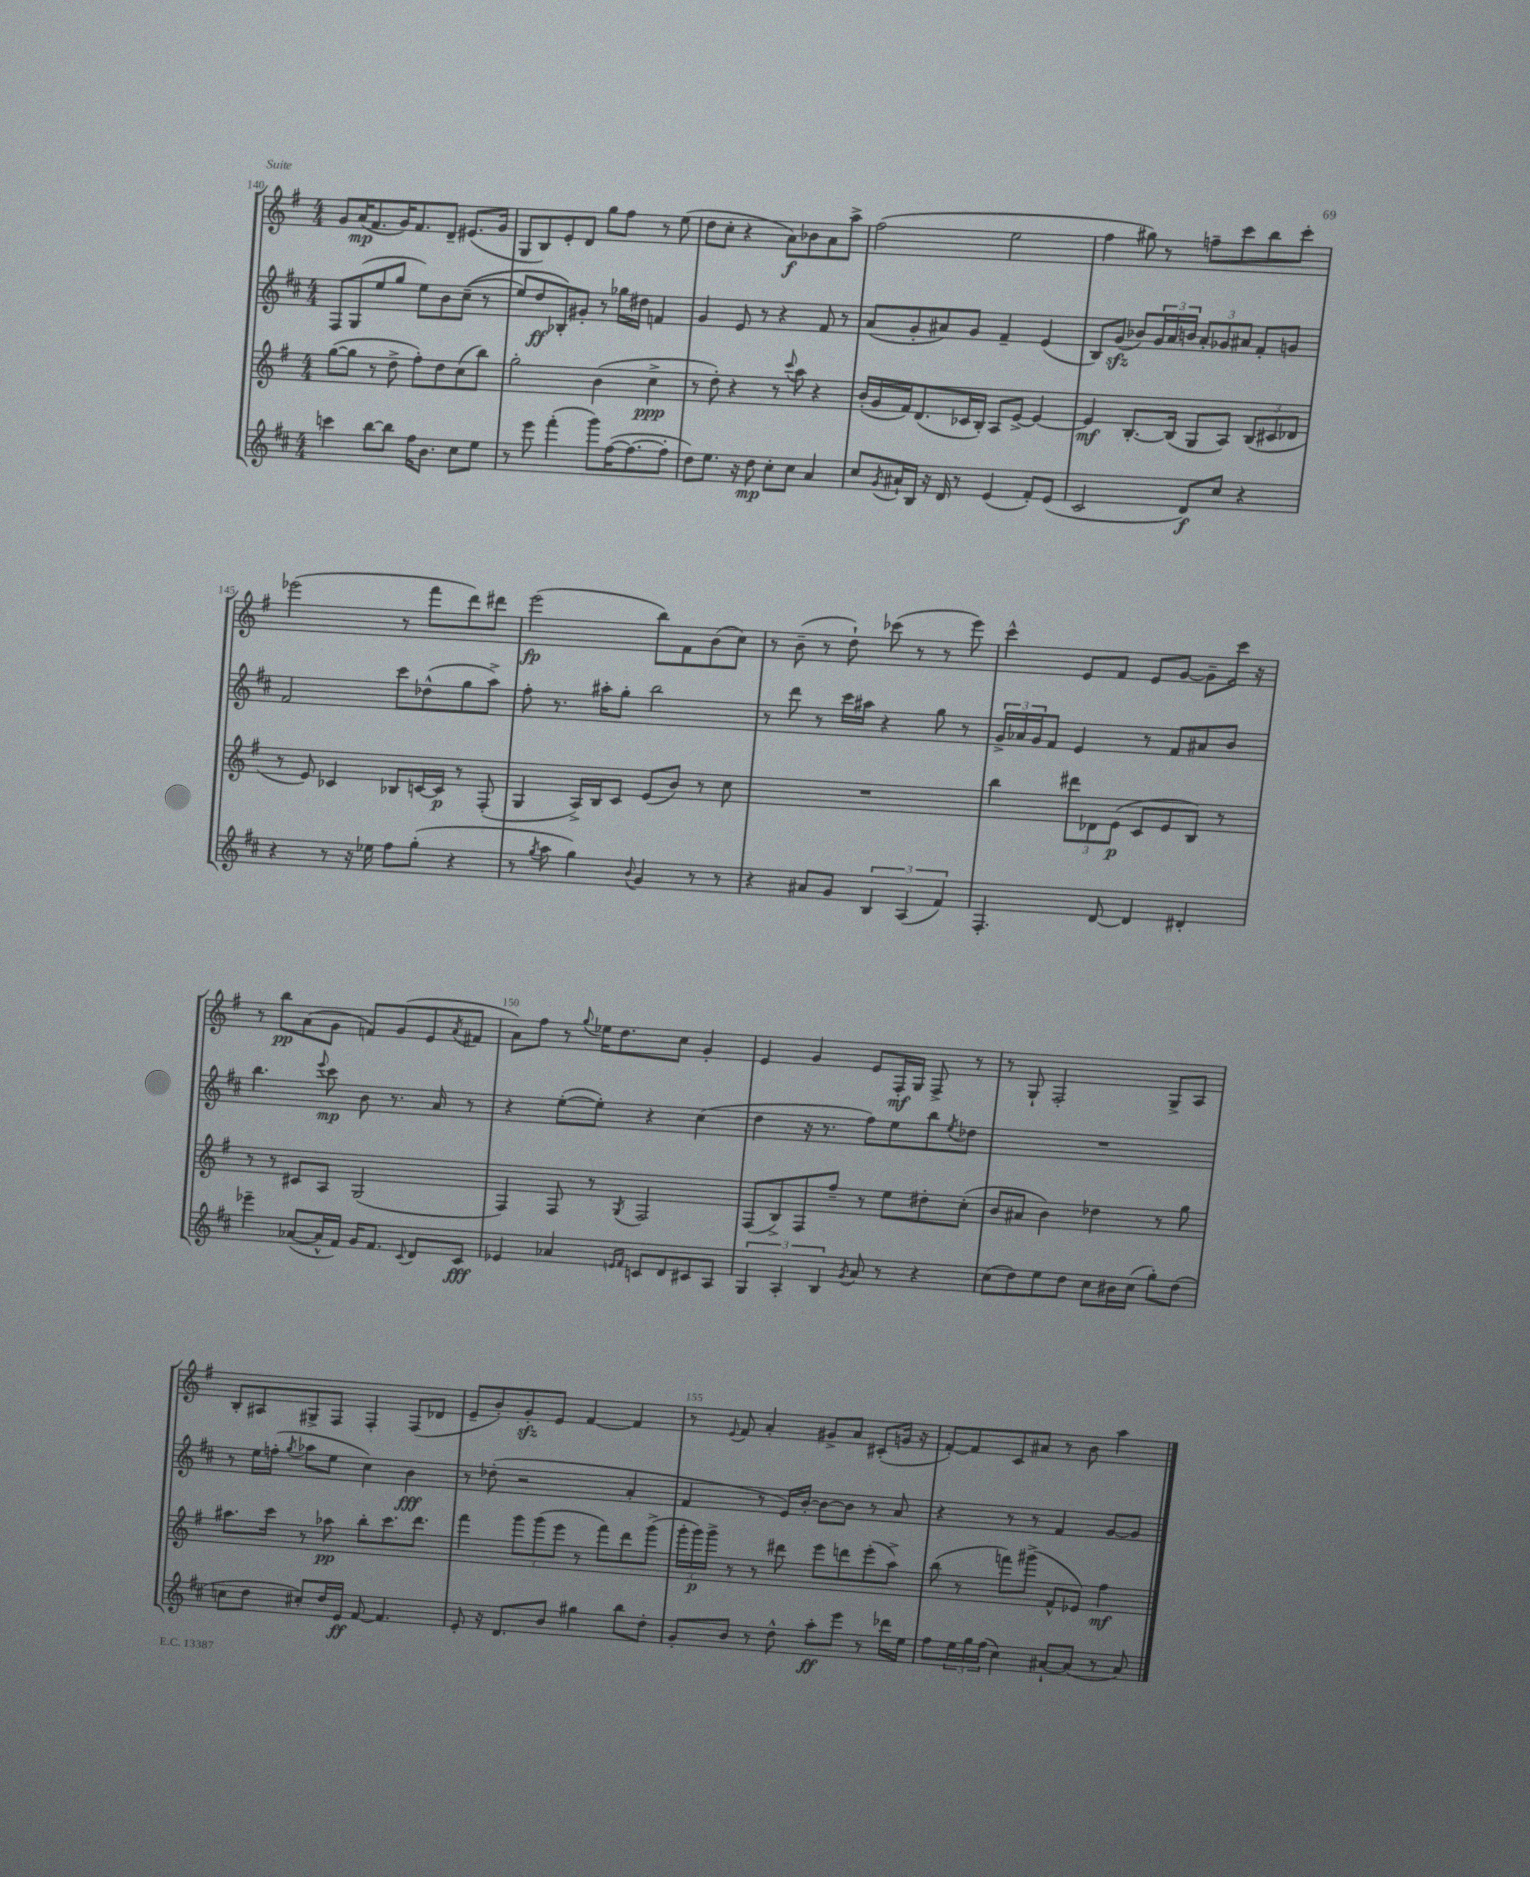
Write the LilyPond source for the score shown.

<<
\new StaffGroup <<
\new Staff = "s0" {
    \clef treble \key g \major \numericTimeSignature \time 4/4
    g'8 a'16\mp( fis'8. g'16) fis'8. d'8-- eis'8.( g'16 |
    g8 b8) e'8-. d'8 g''8 fis''8 r8 e''8( |
    d''8 c''8-. r4 a'8\f) bes'8 a'8 a''8-> |
    fis''2( e''2 |
    fis''4 gis''8) r8 f''8-- c'''8 b''8 c'''8-. |
    ees'''2( r8 fis'''8 d'''8) dis'''8 |
    e'''2\fp( b''8) fis'8 b'8( c''8) |
    r8 b'8--( r8 d''8-!) ces'''8( r8 r8 e'''8) |
    c'''4-^ e'8 fis'8 e'8 g'8~ g'8-- c'''16 r16 |
    r8 b''8\pp a'8( g'8 f'8) g'8( e'8 \acciaccatura { a'8 } fis'8 |
    a'8) fis''8 r8 \appoggiatura { g''8 } ees''16 d''8. c''8 g'4-. |
    e'4 g'4 e'8 fis16-.\mf g16 fis8-> r8 |
    r8 g8-! fis2-. g8-> a8 |
    b8-. ais8 gis8-> fis8 fis4-. fis8( des'8 |
    e'8-- b'8-.) g'8-.\sfz e'8 fis'4~ fis'4 |
    r8 \appoggiatura { e'8 } fis'8 a'4-. gis'8-> a'8 cis'8-.( g'16 r16 |
    fis'8~-.) fis'8 c'8 ais'8 r8 b'8 a''4 \bar "|." |
}
\new Staff = "s1" {
    \clef treble \key d \major \numericTimeSignature \time 4/4
    fis8 g8( e''8 g''8 e''8) b'8 cis''8--(\( r8 |
    e''8) d''8\ff bes8-.\) gis'8-. r8 ges''16 dis''16 f'4 |
    g'4 e'8 r8 r4 fis'8 r8 |
    a'8( g'8-. ais'8) g'8 fis'4-- e'4( |
    b8) g'8\sfz( bes'8) \tuplet 3/2 { g'16 a'16 b'16 } \tuplet 3/2 { a'8-. ges'8 ais'8 } fis'8-. g'8 |
    fis'2 cis'''8 des''8-^( g''8 a''8->) |
    fis''8-. r8. ais''16-. g''8-. b''2 |
    r8 d'''8 r8 cis'''16 ais''16 r4 g''8 r8 |
    \tuplet 3/2 { g'16-> aes'16 g'16 } fis'8 e'4 r8 fis'8 ais'8 b'8 |
    b''4. \appoggiatura { e'''8 } cis'''8\mp b'8 r8. a'16 r8 |
    r4 e''8~-.( e''8-.) r4 cis''4( |
    d''4 r16 r8. fis''8) e''8 b''8 \acciaccatura { e''8 } des''8 |
    R1 |
    r8 e''16 f''16-.( \acciaccatura { g''8 } aes''8 e''8 cis''4) b'4\fff |
    r8 des''8-.( r2 a'4-. |
    fis'4 r8 e'16) b'16~-. b'8~ b'8 r8 a'8 |
    r4 r8 r8 fis'4 g'8~ g'8 \bar "|." |
}
\new Staff = "s2" {
    \clef treble \key g \major \numericTimeSignature \time 4/4
    g''8~( g''8 r8 d''8-> fis''8-.) d''8 c''8( b''8) |
    g''2-. b'4( c''4->\ppp |
    r8 d''8-.) r4 r8 \appoggiatura { c'''8 } a''8 r4 |
    b'16-.( g'16 fis'16) d'8.( ces'16 b16-.) a8 e'8~-> e'4~ |
    e'4\mf b8.~-. b16( g8 a8) \tuplet 3/2 { b8( cis'8 des'8 } |
    r8 e'8) ces'4 bes8 c'16~ c'16\p r8 fis8-.( |
    g4 a16->) b16 c'8 e'8( b'8) r8 c''8 |
    R1 |
    b''4 \tuplet 3/2 { dis'''8 des'8 e'8\p( } c'8 e'8 b8) r8 |
    r8 r8 cis'8 a8 g2( |
    fis4) fis8 r8 \acciaccatura { g8 } fis2 |
    fis8( b8->) fis8 fis''8-- r8 e''8 dis''8-. c''8-.( |
    b'8 ais'8 b'4) des''4 r8 g''8 |
    ais''8. c'''16 r8 aes''8\pp b''8-. c'''8. d'''8. |
    fis'''4 \tuplet 3/2 { g'''8 g'''8( e'''8 } r8 fis'''8) d'''8 g'''8->( |
    \tuplet 3/2 { g'''16-. g'''16\p) g'''16-> } r8 r8 dis'''8 e'''8 d'''8 e'''8-.( a''8->) |
    b''8( r8 f'''8) gis'''8->( fis'8-^ ees'8) fis''4\mf \bar "|." |
}
\new Staff = "s3" {
    \clef treble \key d \major \numericTimeSignature \time 4/4
    c'''4 b''8~ b''8 fis''16 b'8. cis''8 e''8 |
    r8 e'''8 fis'''4-.( g'''8) fis''16~( fis''8.~ fis''8-. |
    d''8) e''8. r16 d''8\mp cis''8-. cis''8 a'4 |
    cis''8 \acciaccatura { g'8 } ais'16-! b16 r16 d'16 r8 e'4( fis'8-.) e'8( |
    cis'2 d'8\f) cis''8 r4 |
    r4 r8 r16 ees''16 fis''8 g''8-.( r4 |
    r8 \acciaccatura { g''8 } a''8 g''4) \appoggiatura { b'8 } g'4 r8 r8 |
    r4 ais'8 g'8 \tuplet 3/2 { b4 a4( fis'4) } |
    fis4.-. d'8~ d'4 dis'4-. |
    ees'''4-- aes'8~( aes'16-^ fis'16) g'16 fis'8. \appoggiatura { cis'8 } d'8 cis'8\fff |
    ees'4 aes'4 \grace { e'16 fis'16 } c'8 d'8 cis'8 a8 |
    \tuplet 3/2 { g4 a4-. b4 } \acciaccatura { g'8 } a'8 r8 r4 |
    cis''8( d''8) e''8 d''8 cis''8 bis'16 cis''16( g''8-.) d''8( |
    c''8 d''8 cis''8-.) d''16 e'16\ff fis'8~ fis'4. |
    e'8-. r16 d'8. b'8 gis''4 b''8 d''8-. |
    g'8-. b'8 r8 d''8-^ a''8-.\ff e'''8 r8 des'''16 e''16 |
    fis''8 \tuplet 3/2 { e''16 g''16 fis''16( } cis''4) ais'8~-! ais'8( r8 ais'8) \bar "|." |
}
>>
>>
\layout { \context { \Score currentBarNumber = #140 \override BarNumber.break-visibility = ##(#f #t #t) barNumberVisibility = #(every-nth-bar-number-visible 5) } }
